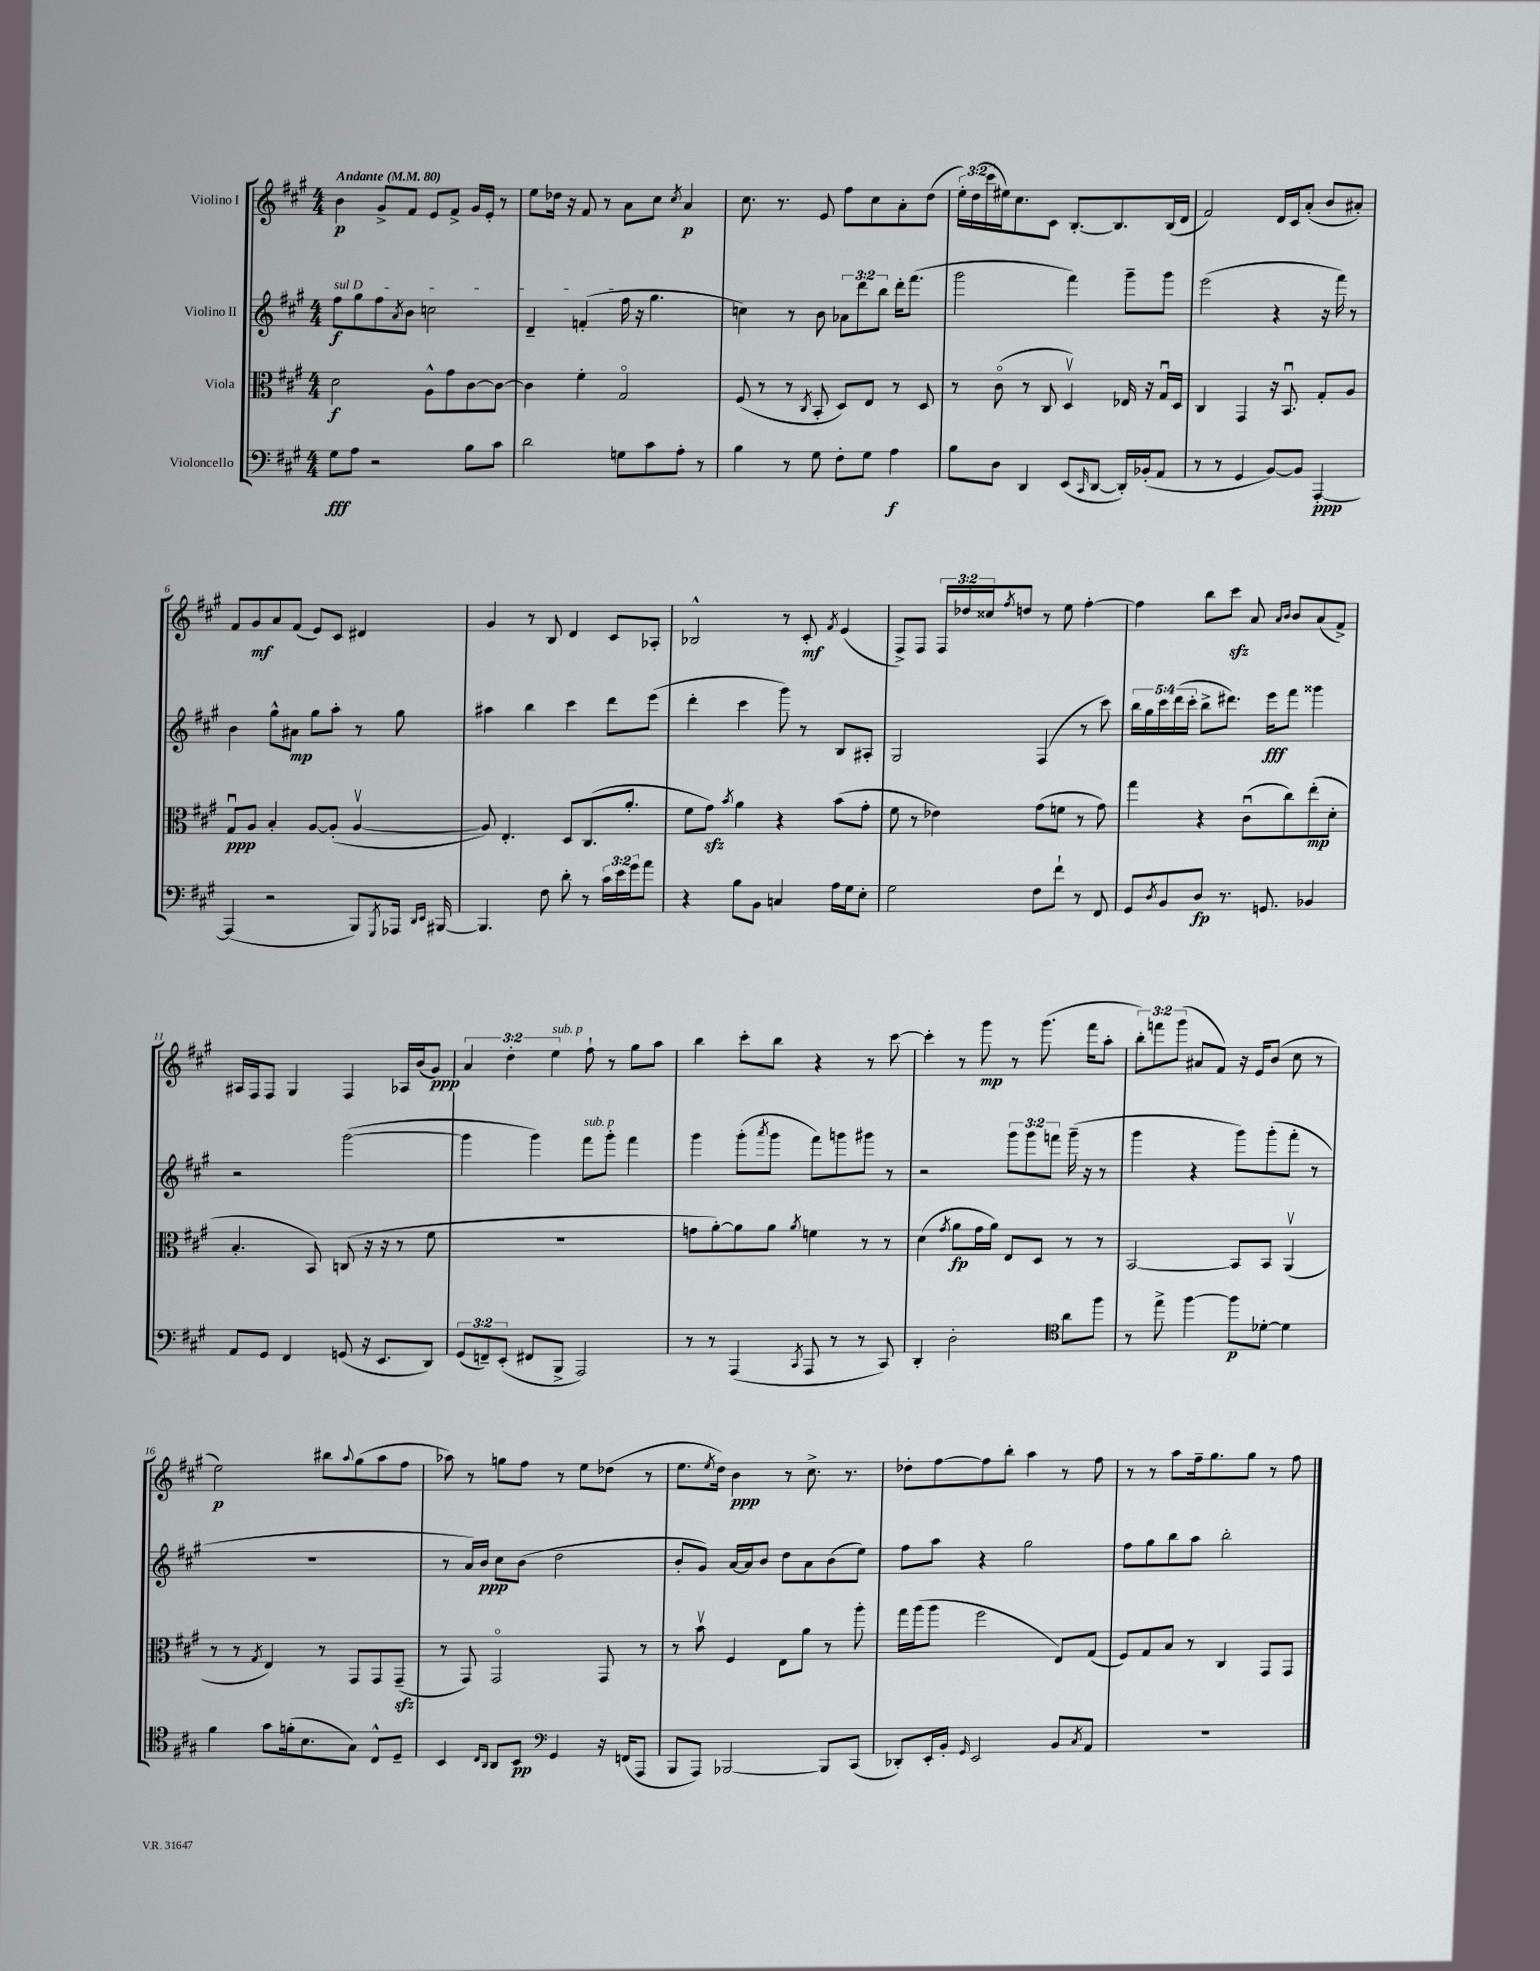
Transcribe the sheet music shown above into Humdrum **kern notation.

**kern	**kern	**kern	**kern
*staff4	*staff3	*staff2	*staff1
*clefF4	*clefC3	*clefG2	*clefG2
*k[f#c#g#]	*k[f#c#g#]	*k[f#c#g#]	*k[f#c#g#]
*M4/4	*M4/4	*M4/4	*M4/4
*MM80	*MM80	*MM80	*MM80
8G#\L	2d\	8ff#\L	4b\
8A\J	.	8gg#\	.
2r	.	8ff#\	8g#^/L
.	.	8qa/	.
.	.	8b\J	8f#/J
.	8A^^\L	2cc\	8e/L
.	8g#\	.	8f#^/J
8B\L	[8c#\	.	16g#/LL
.	.	.	16e'/JJ
8c#\J	8c#\_J	.	8r
=	=	=	=
2d\	4c#\]	4d~/	8ee\L
.	.	.	16dd-\Jk
.	.	.	16r
.	4f#'\	(4f'/	8f#/
.	.	.	8r
8G\L	2G#o/	16ff#\	8a\L
.	.	16r	.
8c#\	.	4.gg#\	8cc#\J
.	.	.	8qcc#/
8A'\J	.	.	4a/
8r	.	.	.
=	=	=	=
4B\	(8F#/	4cc\)	8.cc#\
.	8r	.	.
.	.	.	8.r
8r	8r	8r	.
.	8qC#/	.	.
8G#\	8BB'/	8b\	8e/
8F#'\L	8D/L)	12a-\L	8ff#\L
.	.	12ddd\	.
8G#\J	8E/J	.	8cc#\
.	.	12bb\J	.
4A\	8r	16ddd'\LK	8a'\
.	.	(8.fff#\J	.
.	8D/	.	(8dd\J
=	=	=	=
8B\L	8r	2ggg#\	24ee'\LL)
.	.	.	(24dd\
.	.	.	24ccc#\
8D\J	(8c#o\	.	16ee#\J)
.	.	.	8.cc#\
4DD/	8r	.	.
.	8C#/	.	8c#\J
(8EE/L	4Dv/)	4fff#\)	[8.B'/L
16qqCC#/	.	.	.
[8DD/J	.	.	.
.	.	.	8.B/]
16DD'/]LL)	16E-/	8ggg#~\L	.
(16BB-'/J	16r	.	.
8AA/J	16G#u/LL	8ggg#\J	(16B/L
.	16D/JJ	.	16d/JJ
=	=	=	=
8r	4C#/	(2eee\	2f#/)
8r	.	.	.
4GG#/	4GG#/	.	.
[8BB/L)	16r	4r	16d/LL
.	8.BBu/	.	16c#/J
8BB/]J	.	.	(8a'/J
[4AAA'/	8G#'/L	16r	8b/L
.	.	16fff#\)	.
.	8A/J	8r	8a#'/J)
=	=	=	=
(4AAA/]	8G#u/L	4b\	8f#/L
.	8A/J	.	8g#/
2r	4B'/	8gg#^^\L	8a/
.	.	8a#\J	(8f#/J
.	[8A/L	8gg#\L	8e/L)
.	(8A'/]J	8aa'\J	8c#/J
8BBB/L)	[4Av/	8r	4d#/
8qGGG#/	.	.	.
16AAA-/Jk	.	8gg#\	.
16qqDD/LL	.	.	.
16qqEE/JJ	.	.	.
[16BBB#/	.	.	.
=	=	=	=
4.BBB#/]	8A/])	4aa#\	4g#/
.	4.E'/	.	.
.	.	4bb\	8r
8F#\	.	.	8B/
8d'\	8D/L	4ccc#\	4d/
8r	(8.C#/	.	.
24c#\LL	.	8ddd\L	8c#/L
24e\	.	.	.
.	8.a'/J	.	.
24g#\J	.	.	.
8a\J	.	(8eee\J	8A-'/J
=	=	=	=
4r	8f#\L	4ddd'\	2B-^^/
.	8g#\J)	.	.
.	8qb/	.	.
8B\L	4a\	4ccc#\	.
8BB\J	.	.	.
4C/	4r	8ggg#\)	8r
.	.	8r	8c#'/
.	.	.	8qf#/
16A\LL	(8b\L	8B/L	(4e/
16G#\J	.	.	.
8E'\J	8g#'\J	8A#'/J	.
=	=	=	=
2G#\	8f#\	2G#/	8F#^/L)
.	8r	.	8F#/J
.	4e-\)	.	24F#/LL
.	.	.	24dd-/
.	.	.	24cc##/J
.	.	.	8qff#/
.	.	.	8dd/J
8F#\L	(8g#\L	(4F#/	8r
8f#`\J	8f\J	.	8ee\
8r	8r	8r	[4ff#'\
8FF#/	8g#\)	8ccc#\)	.
=	=	=	=
8GG#/L	4gg#\	20bb\LL	4ff#\]
.	.	20gg#\	.
.	.	20ccc#\	.
8qD/	.	.	.
8BB/	.	.	.
.	.	(20ddd\	.
.	.	20ccc#'\JJ	.
8D/J	4r	8bb^\L	8bb\L
8.r	.	8.ddd#\J)	8ccc#\J
.	(8c#u\L	.	8a/
8.GG/	.	16eee\LK	.
.	.	.	16qqa/LL
.	.	.	16qqb/JJ
.	8cc#\)	8fff#\J	8b/L
4BB-/	(8ee'\	4ggg##\	(8a/
.	8d'\J	.	8f#^/J)
=	=	=	=
8AA/L	4.B'/	2r	16A#/LL
.	.	.	16F#/J
8GG#/J	.	.	8F#/J
4FF#/	.	.	4G#/
.	8BB/)	.	.
(8GG/	(8C/	([2ggg#\	4F#/
16r	16r	.	.
8.EE/L	16r	.	.
.	8r	.	16A-/LL
.	.	.	(16b/J
8DD/J)	8f#\	.	8g#/J)
=	=	=	=
(12GG#/L	1r	4ggg#\]	6a/
12FF~/)	.	.	.
(12EE'/J	.	.	6dd'\
8FF#/L	.	4ggg#\)	.
.	.	.	6ee\
8BBB^/J	.	.	.
2AAA/)	.	8fff#\L	8ff#`\
.	.	8ggg#'\J	8r
.	.	4fff#\	8gg#\L
.	.	.	8aa\J
=	=	=	=
8r	8g\L	4ggg#\	4bb\
8r	[8a'\)	.	.
(4AAA/	8a\]	(8ggg#'\L	8ccc#'\L
.	.	8qaaa/	.
.	8a\J	8ggg#\J	8bb\J
8qCC#/	8qa/	.	.
8AAA/	4f\	8fff#\L)	4r
8r	.	8ggg\	.
8r	8r	8ggg#\J	8r
8CC#/)	8r	8r	[8ccc#\
=	=	=	=
4DD'/	(4d\	2r	4ccc#'\]
.	8qg#/	.	.
2D'\	8a\L	.	8r
.	16g#\L	.	8ggg#\
.	16a\JJ)	.	.
.	8E/L	12ggg#\L	8r
.	.	12ggg#\	.
.	8D/J	.	(8.ggg#\
.	.	12fff\J	.
*clefC4	*	*	*
8a\L	8r	(16ggg#~\	.
.	.	16r	16fff#\LK
8ff#\J	8r	8r	8aa'\J
=	=	=	=
8r	[2BB/	4ggg#\	12bb'\L)
.	.	.	12fff\
8ee^\	.	.	.
.	.	.	(12ggg#\J
[4ff#\	.	4r	8a#/L
.	.	.	8f#/J)
8ff#\]L	8BB/]L	8ggg#\L)	16r
.	.	.	16e/LK
[8d-'\J	8BB/J	(8ggg#'\	(8b/J
4d-\]	(4AAv/	8fff#'\J	8cc#\
.	.	8r	8r
=	=	=	=
4f#\	8r	1r	2ee\)
.	8r	.	.
.	8qG#/	.	.
8g#\L	4E/)	.	.
(16f'\k	.	.	.
8.B\	.	.	.
.	8r	.	8bb#\L
.	.	.	8qqaa/
8G#\J)	8GG#/L	.	(8gg#\
8C#^^/L	8GG#/	.	8aa\
8D~/J	(8GG#~/J	.	8ff#\J
=	=	=	=
4BB/	8r	8r	8aa-\)
.	8GG#/)	16a/LL)	8r
.	.	16b/JJ	.
16qqC#/LL	.	.	.
16qqAA/JJ	.	.	.
8AA/L	2GG#o/	8cc#\L	8gg\L
8BB/J	.	(8b\J	8ff#\J
*clefF4	*	*	*
4GG#/	.	2dd\	8r
.	.	.	8ee\L
16r	8GG#/	.	(8dd-\J
(16FF/LK	.	.	.
8AAA/J	8r	.	8r
=	=	=	=
8BBB/L	8r	8b'/L	8.ee\L
8AAA/J)	8bv\	8g#/J)	.
.	.	.	8qee/
.	.	.	16dd\Jk)
[2BBB-/	4F#/	[16a/LL	4b\
.	.	16a/]J	.
.	.	8b/J	.
.	8E\L	8dd\L	8r
.	8a\J	8a\	8.cc#^\
8BBB-/]L	8r	(8b\	.
.	.	.	8.r
(8CC#/J	8aa'\	8ee\J)	.
=	=	=	=
8DD-'/L)	16gg#\LL	8ff#\L	8dd-'\L
.	(16aa\J	.	.
16EE'/L	8aa\J	8aa\J	[8ff#\
16BB'/JJ	.	.	.
16qqGG#/	.	.	.
2EE/	2ff#\	4r	8ff#\]
.	.	.	8bb'\J
.	.	2gg#\	4aa\
8BB/L	8E/L)	.	8r
8qC#/	.	.	.
8AA/J	(8G#/J	.	8ff#\
=	=	=	=
1r	8F#/L)	8ff#\L	8r
.	8G#/	8gg#\	8r
.	8B/J	8bb\	8aa\L
.	8r	8aa\J	16ff#~\k
.	.	.	8.gg#\
.	4C#/	2bb'\	.
.	.	.	8gg#\J
.	8GG#/L	.	8r
.	8GG#/J	.	8ff#\
==	==	==	==
*-	*-	*-	*-
